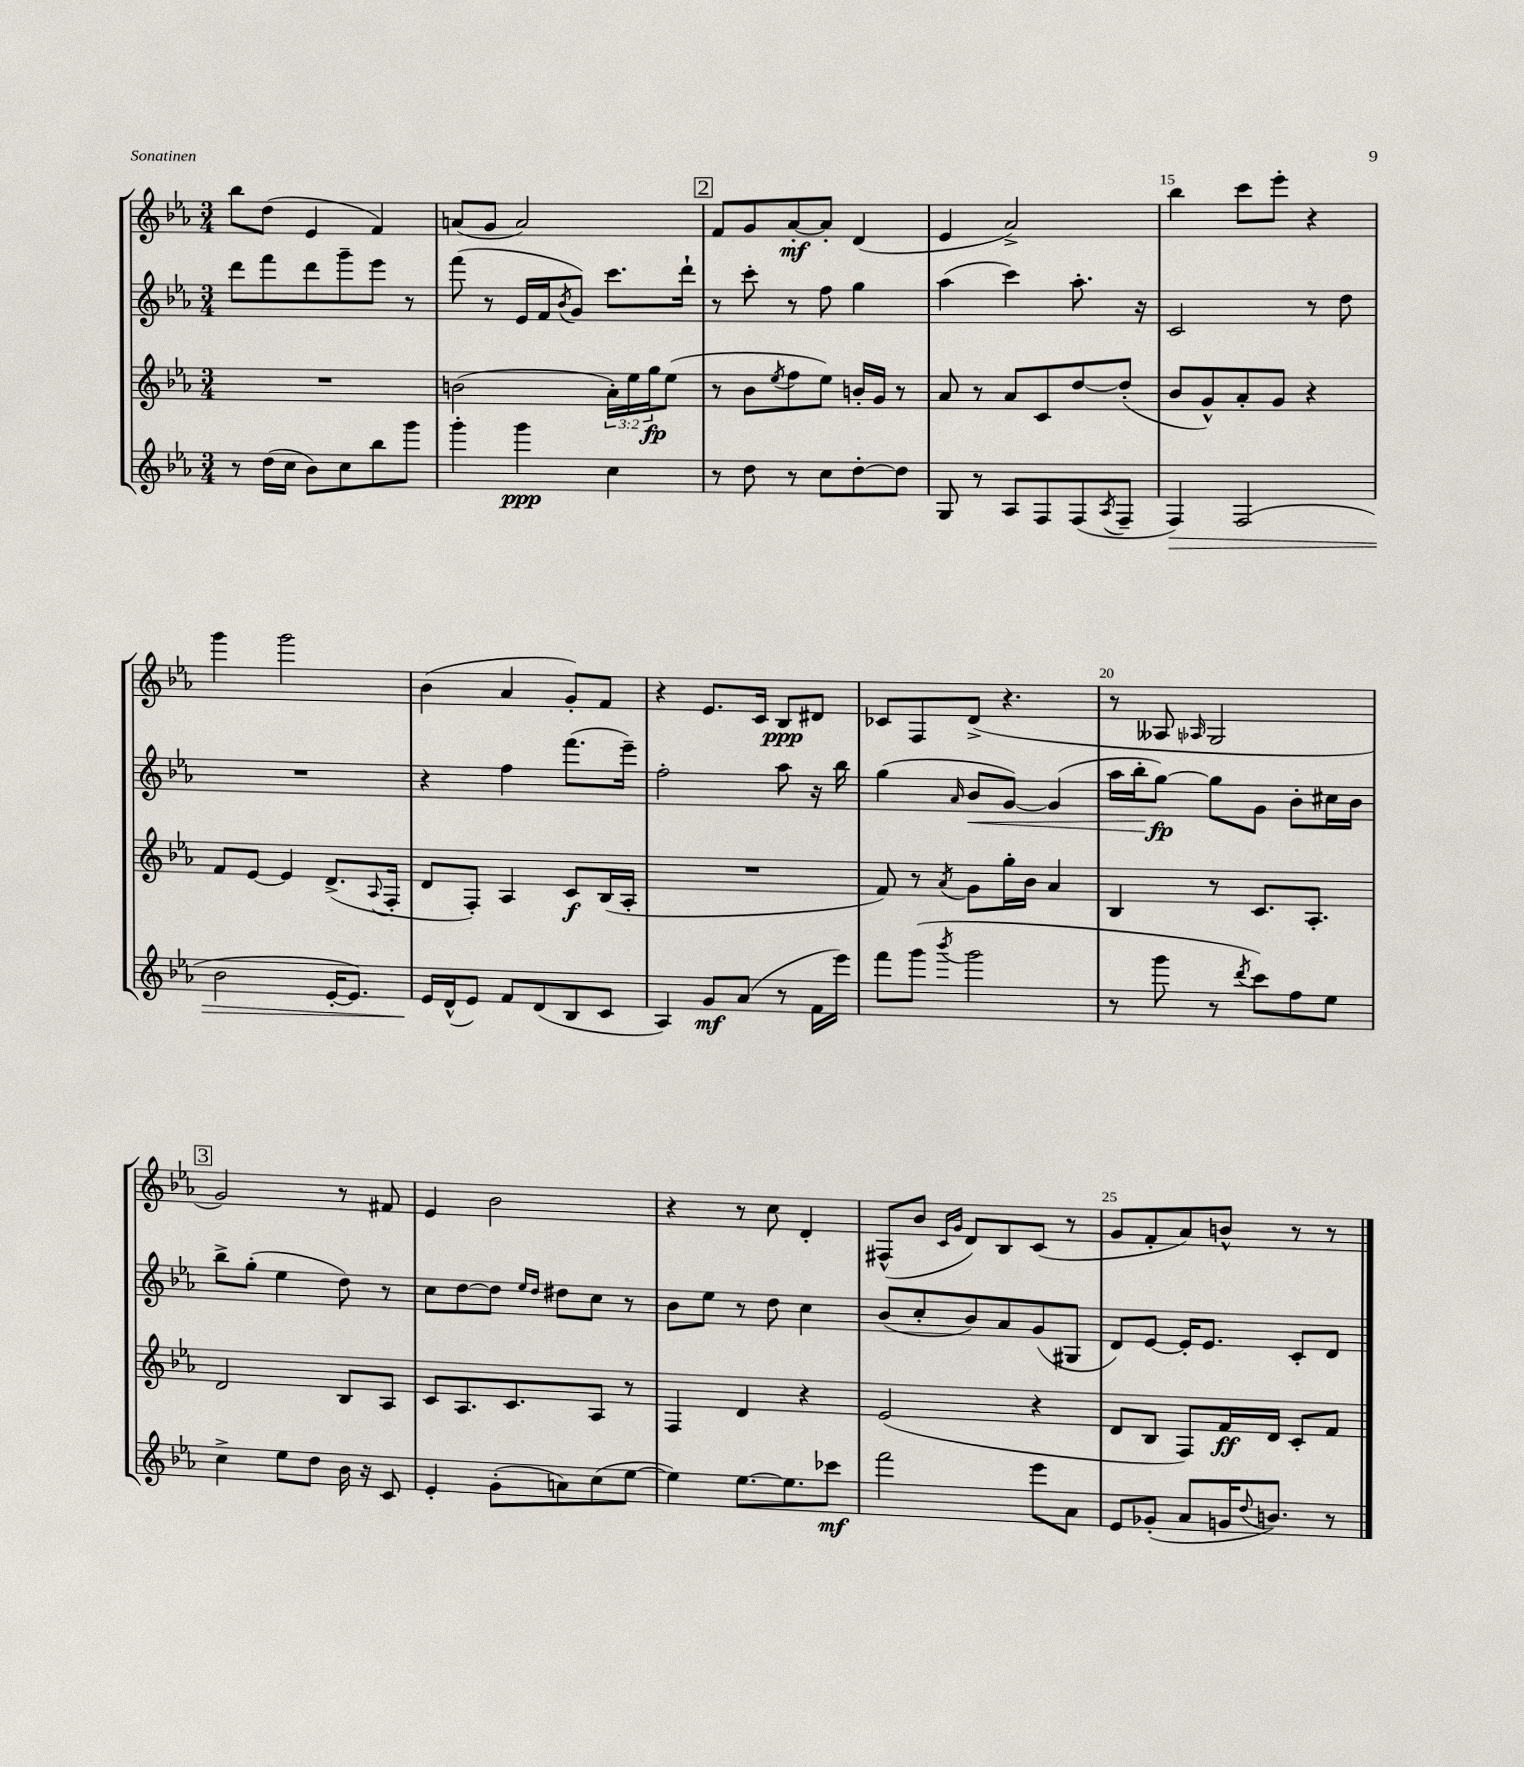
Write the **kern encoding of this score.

**kern	**kern	**kern	**kern
*staff4	*staff3	*staff2	*staff1
*clefG2	*clefG2	*clefG2	*clefG2
*k[b-e-a-]	*k[b-e-a-]	*k[b-e-a-]	*k[b-e-a-]
*M3/4	*M3/4	*M3/4	*M3/4
8r	2.r	8ddd	8bb-
(16dd	.	8fff	(8dd
16cc	.	.	.
8b-)	.	8ddd	4e-
8cc	.	8ggg~	.
8bb-	.	8eee-	4f)
8ggg	.	8r	.
=	=	=	=
4ggg'	(2b	(8fff	(8a
.	.	8r	8g
4ggg	.	16e-	2a)
.	.	16f	.
.	.	8qb-	.
.	.	8g)	.
4cc	24a-')	8.ccc	.
.	24ee-	.	.
.	24gg	.	.
.	(8ee-	.	.
.	.	16ddd`	.
=	=	=	=
8r	8r	8r	8f
8dd	8b-	8ccc'	8g
.	8qee-	.	.
8r	8ff	8r	[8a-'
8cc	8ee-)	8ff	8a-']
[8dd'	16b'	4gg	(4d
.	16g	.	.
8dd]	8r	.	.
=	=	=	=
8G	8a-	(4aa-	4e-
8r	8r	.	.
8A-	8a-	4ccc)	2a-^)
8F	8c	.	.
(8F	[8dd	8.aa-'	.
8qA-	.	.	.
8F~	(8dd']	.	.
.	.	16r	.
=	=	=	=
4F)	8b-	2c	4bb-
.	8g^^)	.	.
(2F	8a-'	.	8ccc
.	8g	.	8eee-'
.	4r	8r	4r
.	.	8dd	.
=	=	=	=
2b-	8f	2.r	4ggg
.	[8e-	.	.
.	4e-]	.	2ggg
[16e-'	(8.d^	.	.
8.e-])	.	.	.
.	8qqA-	.	.
.	16F'	.	.
=	=	=	=
16e-	8d	4r	(4b-
(16d^^	.	.	.
8e-)	8F')	.	.
8f	4A-	4ff	4a-
(8d	.	.	.
8B-	8c	(8.fff	8g')
8c	(16B-	.	8f
.	16A-'	16eee-~)	.
=	=	=	=
4A-)	2.r	2ff'	4r
8g	.	.	8.e-
(8a-	.	.	.
.	.	.	16c
8r	.	8aa-	8B-
16f	.	16r	8d#
16eee-)	.	16bb-	.
=	=	=	=
8fff	8f)	(4gg	8c-
(8ggg	8r	.	8F
8qbbb-	8qa-	16qqa-	.
2ggg	8g	8b-	(8d^
.	16gg'	[8g)	4.r
.	16b-	.	.
.	4a-	(4g]	.
=	=	=	=
8r	4B-	16aa-	8r
.	.	16bb-'	.
8ggg	.	[8gg)	8A--
.	.	.	16qqA-
8r	8r	8gg]	2G
8qddd	.	.	.
8ccc)	8.c	8g	.
8ff	.	8b-'	.
.	8.A-'	.	.
8ee-	.	16cc#	.
.	.	16b-	.
=	=	=	=
4cc^	2d	8bb-^	2g)
.	.	(8gg'	.
8ee-	.	4ee-	.
8dd	.	.	.
16b-	8B-	8dd)	8r
16r	.	.	.
8c	8A-	8r	8f#
=	=	=	=
4e-'	8c	8cc	4e-
.	8.A-	[8dd	.
(8g'	.	8dd]	2b-
.	8.c	.	.
.	.	16qqee-	.
.	.	16qqdd	.
8a)	.	8dd#	.
(8cc	8A-	8cc	.
[8ee-	8r	8r	.
=	=	=	=
4ee-])	4F	8b-	4r
.	.	8ee-	.
[8.ee-	4d	8r	8r
.	.	8dd	8cc
8.ee-]	.	.	.
.	4r	4cc	4d'
8ccc-	.	.	.
=	=	=	=
2fff	(2e-	(8b-	(8F#^^
.	.	8cc'	8b-
.	.	.	16qqc
.	.	.	16qqg
.	.	8b-)	8d)
.	.	8a-	8B-
8eee-	4r	(8g	(8c
8a-	.	8G#	8r
=	=	=	=
8e-	8d	8d)	8g
(8g-'	8B-	[8e-	8f'
8a-	8F)	16e-']	8a-)
.	.	8.e-	.
16g	16f	.	8b^^
8qqdd	.	.	.
8.b)	16d	.	.
.	8c'	8c'	8r
8r	8f	8d	8r
==	==	==	==
*-	*-	*-	*-
